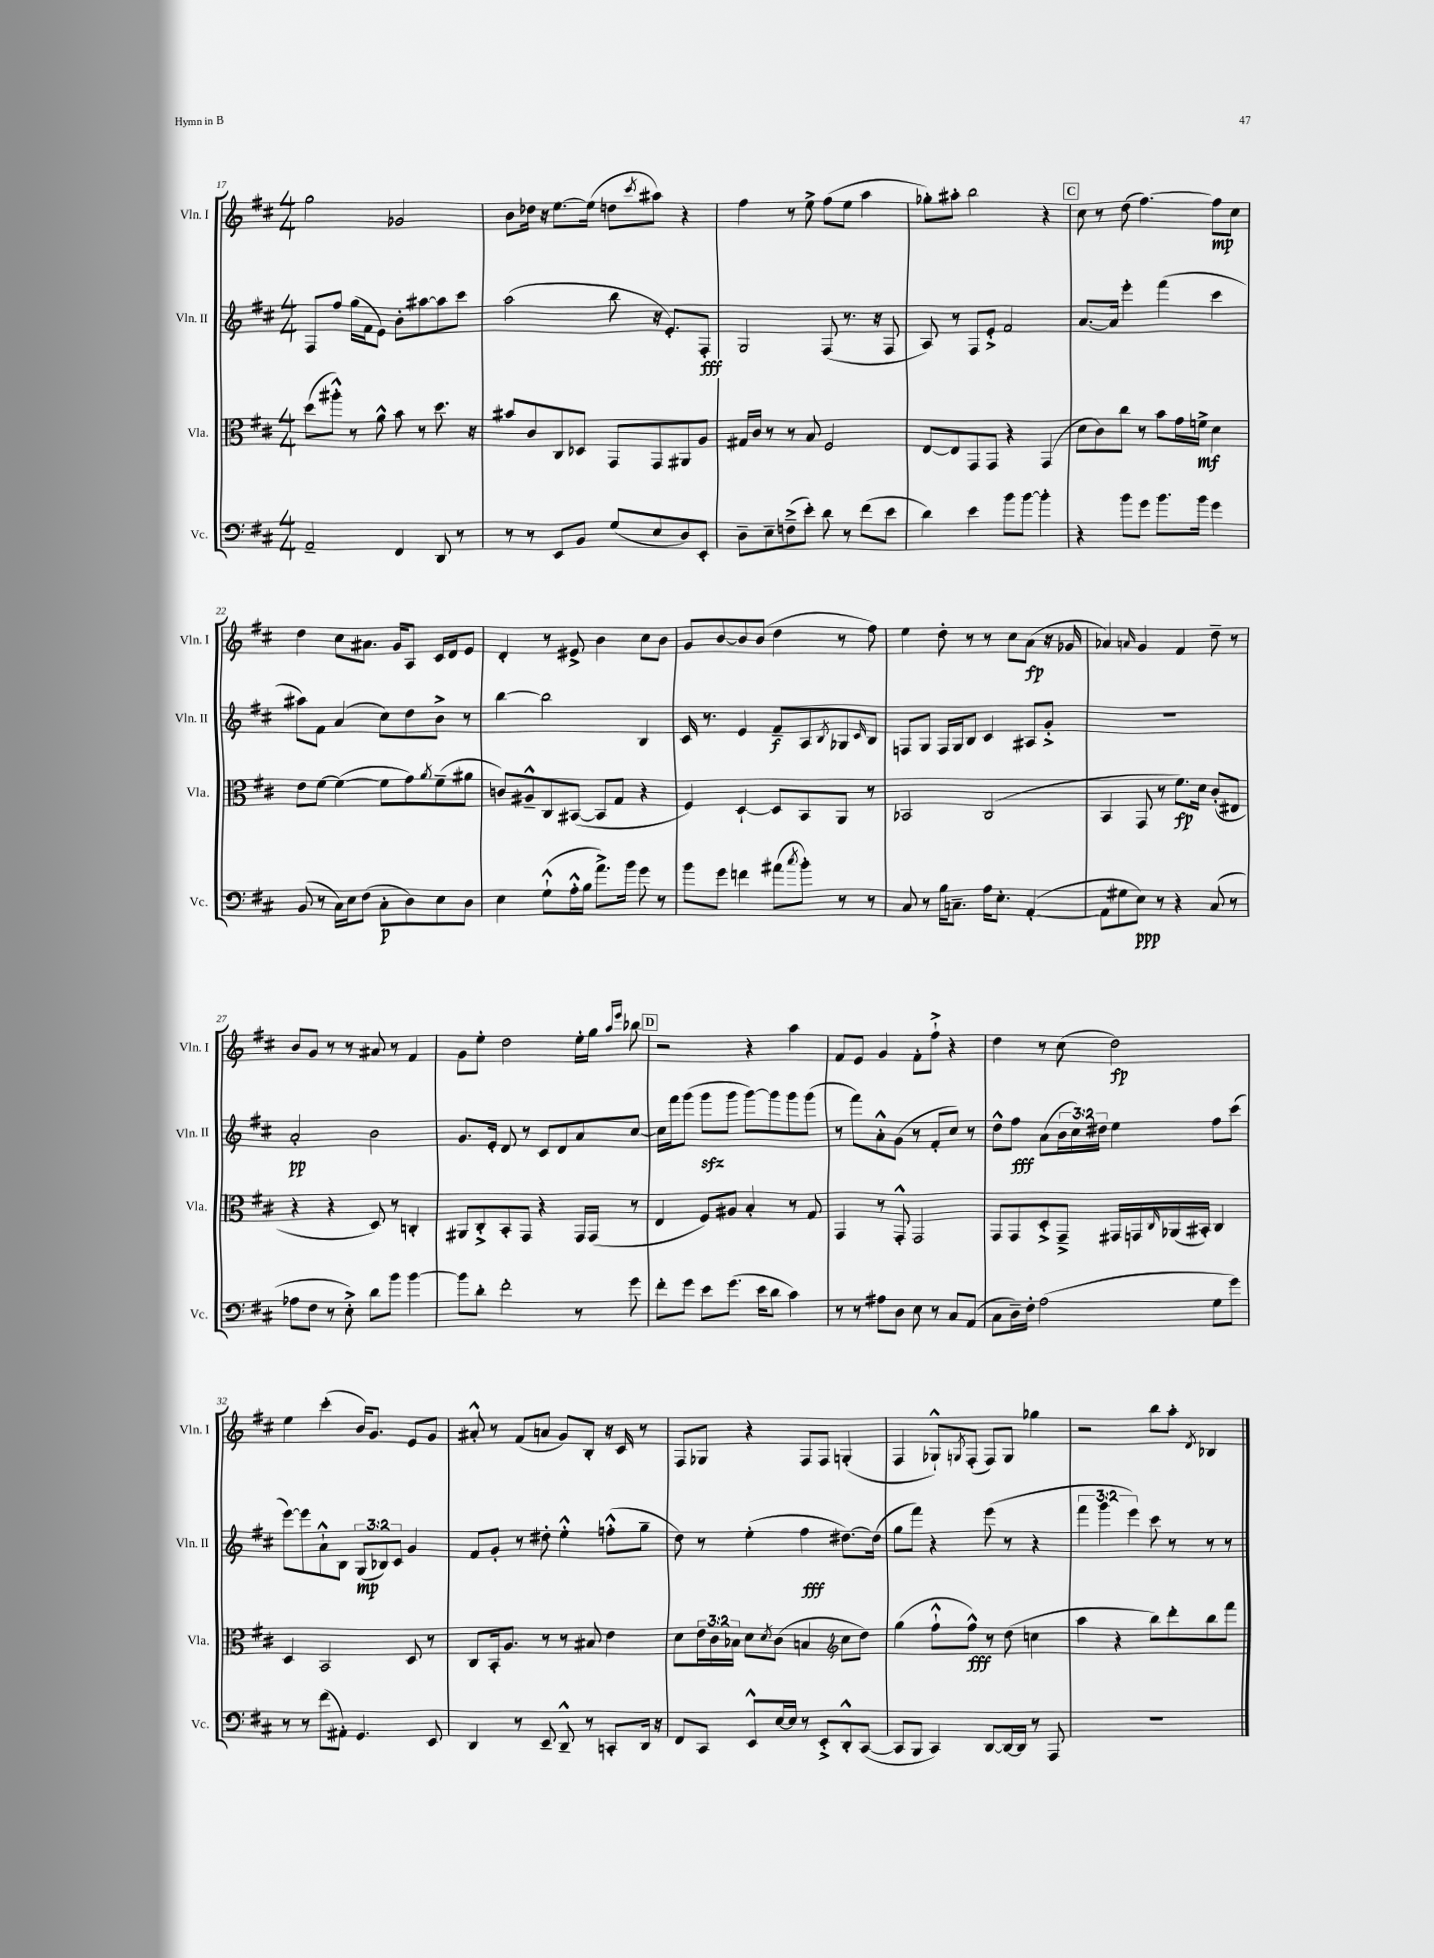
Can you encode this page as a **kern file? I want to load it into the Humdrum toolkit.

**kern	**kern	**kern	**kern
*staff4	*staff3	*staff2	*staff1
*clefF4	*clefC3	*clefG2	*clefG2
*k[f#c#]	*k[f#c#]	*k[f#c#]	*k[f#c#]
*M4/4	*M4/4	*M4/4	*M4/4
2AA~/	(8dd\L	8F#/L	2gg\
.	8aa#'^^\J)	8ff#/J	.
.	8r	(16gg\LL	.
.	.	16f#\J	.
.	8a^^\	8e\J)	.
4FF#/	8b\	8b'\L	2g-/
.	8r	[8aa#\	.
8DD/	8.dd\	8aa#\]	.
8r	.	8ccc#\J	.
.	16r	.	.
=	=	=	=
8r	8b#/L	(2aa\	8b\L
8r	8c#/	.	16dd-\Jk
.	.	.	16r
8EE/L	8C#/	.	[8.ee\L
8BB/J	8D-/J	.	.
.	.	.	(16ee\]Jk
(8G/L	8GG/L	8bb\	8dd\L
.	.	.	8qccc#/
8E/	8GG/	16r	8aa#\J)
.	.	8.e'/L)	.
8D/)	8AA#/	.	4r
8EE'/J	8A/J	8F#'/J	.
=	=	=	=
8D~\L	16G#/LL	2G/	4ff#\
.	16c#/JJ	.	.
8E~\	8r	.	.
(8F~^\	8r	.	8r
8e'\J)	8B/	.	8ee^\
8d\	2F#/	(8F#/	(8ff#\L
8r	.	8.r	8ee\J
(8f#\L	.	.	4aa\
.	.	16r	.
8e\J	.	8F#/	.
=	=	=	=
4d\)	[8E/L	8A/)	8gg-'\L)
.	8E/]	8r	8aa#'\J
4e\	8GG/	8F#/L	2bb\
.	8GG/J	8e'^/J	.
8b\L	4r	2f#/	.
[8b\J	.	.	.
4b'\]	(4GG/	.	4r
=	=	=	=
4r	8d\L	[8.a/L	8cc#\
.	8c#\)	.	8r
.	.	16a/]Jk	.
8b\L	8cc#\J	4eee'\	(8dd\
8g\J	8r	.	[4.ff#\)
8.b\L	8b\L	(4fff#\	.
.	16g\L	.	.
16b\Jk	16f^\JJ	.	.
4g\	4d\	4ccc#\	8ff#\]L
.	.	.	8cc#\J
=	=	=	=
(8BB/	8e\L	8aa#\L)	4dd\
8r	[8f#\J	8f#\J	.
16C#\LL)	(4f#\_	(4a/	8cc#\L
16E\J	.	.	.
(8F#\J	.	.	8.a#\J
8C#'\L	8f#\]L	8cc#\L)	.
.	.	.	16g/LK
8D\)	8g\)	8dd\	8A/J
.	8qa/	.	.
8E\	(8f#~\	8b^\J	16c#/LL
.	.	.	16d/J
8D\J	8a#\J	8r	8e/J
=	=	=	=
4E\	8c/L)	[4bb\	4d'/
.	8A#~^^/	.	.
(8G`^^\L	8C#/	2bb\]	8r
16A'^^\L	([8BB#/J	.	8e#^/
16B\JJ	.	.	.
8.a^\L)	8BB#/]L	.	4b\
.	8G/J	.	.
16b\Jk	.	.	.
8g\	4r	4B/	8cc#\L
8r	.	.	8b\J
=	=	=	=
8b\L	4F#/)	16c#/	8g/L
.	.	8.r	.
8g\J	.	.	[8b/
4f\	[4D`/	4e/	8b/]
.	.	.	(8b/J
(8a#\L	8D/]L	8f#~/L	4dd\
8qcc#/	.	.	.
8b'\J)	8BB/	8A/	.
.	.	8qB/	.
8r	8AA/J	8G-/	8r
.	.	16qqc#/	.
8r	8r	8B/J	8ff#\)
=	=	=	=
8C#/	2BB-/	8F/L	4ee\
8r	.	8G/J	.
16B\LK	.	16F/LL	8dd'\
8.C~\J	.	16G/J	.
.	.	8B/J	8r
16A\LK	(2C#/	4c#/	8r
8.E'\J	.	.	.
.	.	.	8cc#\L
([4AA'/	.	8A#/L	(8a\J
.	.	8g'^/J	16r
.	.	.	16g-/
=	=	=	=
8AA\]L	4BB/	1r	4a-/)
8G#\	.	.	.
.	.	.	16qqa/
8E\J)	8GG/	.	4g/
8r	8r	.	.
4r	8.f#\L)	.	4f#/
.	16d\Jk	.	.
(8C#/	(8c#'/L	.	8dd~\
8r	8E#/J	.	8r
=	=	=	=
8A-\L	4r	2a'/	8b/L
8F#\J	.	.	8g/J
8r	4r	.	8r
8E'^\)	.	.	8r
8d\L	8D/)	2b\	8a#/
8b\J	8r	.	8r
[4b\	4C'/	.	4f#/
=	=	=	=
8b\]L	8AA#/L	8.g/L	8g\L
8d'\J	8C#'^/	.	8ee'\J
.	.	16e'/Jk	.
2f#'\	8BB'/	8d/	2dd\
.	8GG/J	8r	.
.	4r	8c#/L	.
.	.	8d/	.
8r	16GG/LL	8a/	16ee'\LL
.	(16GG/JJ	.	16gg\JJ
.	.	.	16qqaa/LL
.	.	.	16qqeee/JJ
8g\	8r	[8cc#/J	8bb-\
=	=	=	=
8f#'\L	4E/	16cc#\]LL	2r
.	.	16fff#\J	.
8g\J	.	(8ggg\J	.
8e\L	8F#/L)	8ggg\L	.
(8.g\J	8A#/J	8ggg\J	.
.	4B'/	[8ggg\L)	4r
16e\LK	.	.	.
8d\J	.	8ggg\]	.
4c#\)	8r	8ggg\	4aa\
.	8G/	(8ggg\J	.
=	=	=	=
8r	4GG/	8r	8f#/L
8r	.	8fff#\L)	8e/J
8A#\L	8r	8a'^^\	4g/
8D\J	8GG'^^/	(8g\J	.
8E\	2GG/	8r	8f#'\L
8r	.	8f#'/L	8ff#`^\J
8C#/L	.	8cc#/J)	4r
(8AA/J	.	8r	.
=	=	=	=
8C#\L	8GG/L	8dd^^\L	4dd\
16D~\L)	8GG/	8ff#\J	.
16F#'\JJ	.	.	.
(2A\	8D'^/	(8a\L	8r
.	8GG~^/J	24b\L	(8cc#\
.	.	24cc#\)	.
.	.	24dd#\JJ	.
.	16GG#/LL	4ee\	2dd\)
.	16GG/	.	.
.	16qqC#/	.	.
.	(16AA-/	.	.
.	16BB#'/JJ)	.	.
8G\L	4C#/	8ff#\L	.
8g\J)	.	(8ccc#\J	.
=	=	=	=
8r	4D/	[8eee\L)	4ee\
8r	.	8eee\]	.
(8f#\L	2BB/	8a`^^\	(4ccc#'\
8AA#'\J)	.	8B\J	.
4.GG/	.	(12G/L	16b/LK)
.	.	.	8.g/J
.	.	12B-/)	.
.	.	12c#/J	.
.	8D/	4g/	8e/L
8EE/	8r	.	8g/J
=	=	=	=
4DD/	8C#/L	8f#/L	8a#'^^/
.	16BB'/k	8g'/J	8r
.	8.A/J	.	.
8r	.	8r	(8f#/L
8EE~/	8r	8dd#'\	8a/J
8DD~^^/	8r	4ee'^^\	8g/L)
8r	8B#/	.	8B'/J
8CC'/L	4e\	(8ff'^^\L	16r
.	.	.	16c#/
16DD/Jk	.	8gg~\J	8r
16r	.	.	.
=	=	=	=
8FF#/L	8d\L	8dd\)	8F#/L
8CC#/J	24e\L	8r	8G-/J
.	24c#\	.	.
.	24B-\JJ	.	.
8EE^^/L	8d\L	(4ee'\	4r
.	8qd/	.	.
[16E/L	(8c#\J	.	.
16E/]JJ	.	.	.
8r	4B/	4ff#\	8F#/L
8EE'^/L	.	.	8F#/J
*	*clefG2	*	*
8DD'^^/	8cc#\L	[8.dd#\L)	(4G'/
([8CC#/J	8dd\J)	.	.
.	.	(16dd#\]Jk	.
=	=	=	=
8CC#/]L	(4gg\	8gg\L	4F#/
8BBB/J	.	8fff#\J)	.
4CC#/)	8ff#`^^\L	4r	8G-`^^/L)
.	.	.	8qG/
.	8ff#^^\J)	.	(8F#'/J
[8DD/L	8r	(8eee\	8F#/L)
16DD/_L	(8dd\	8r	8G/J
16DD/]JJ	.	.	.
8r	4cc\	4r	4gg-\
8AAA/	.	.	.
=	=	=	=
1r	4aa\	6fff#\	2r
.	.	6ggg\	.
.	4r	.	.
.	.	6eee\)	.
.	8bb\L)	8ccc#\	8bb\L
.	8ddd'\	8r	8aa'\J
.	.	.	8qd/
.	8bb\	8r	4B-/
.	8fff#\J	8r	.
==	==	==	==
*-	*-	*-	*-
